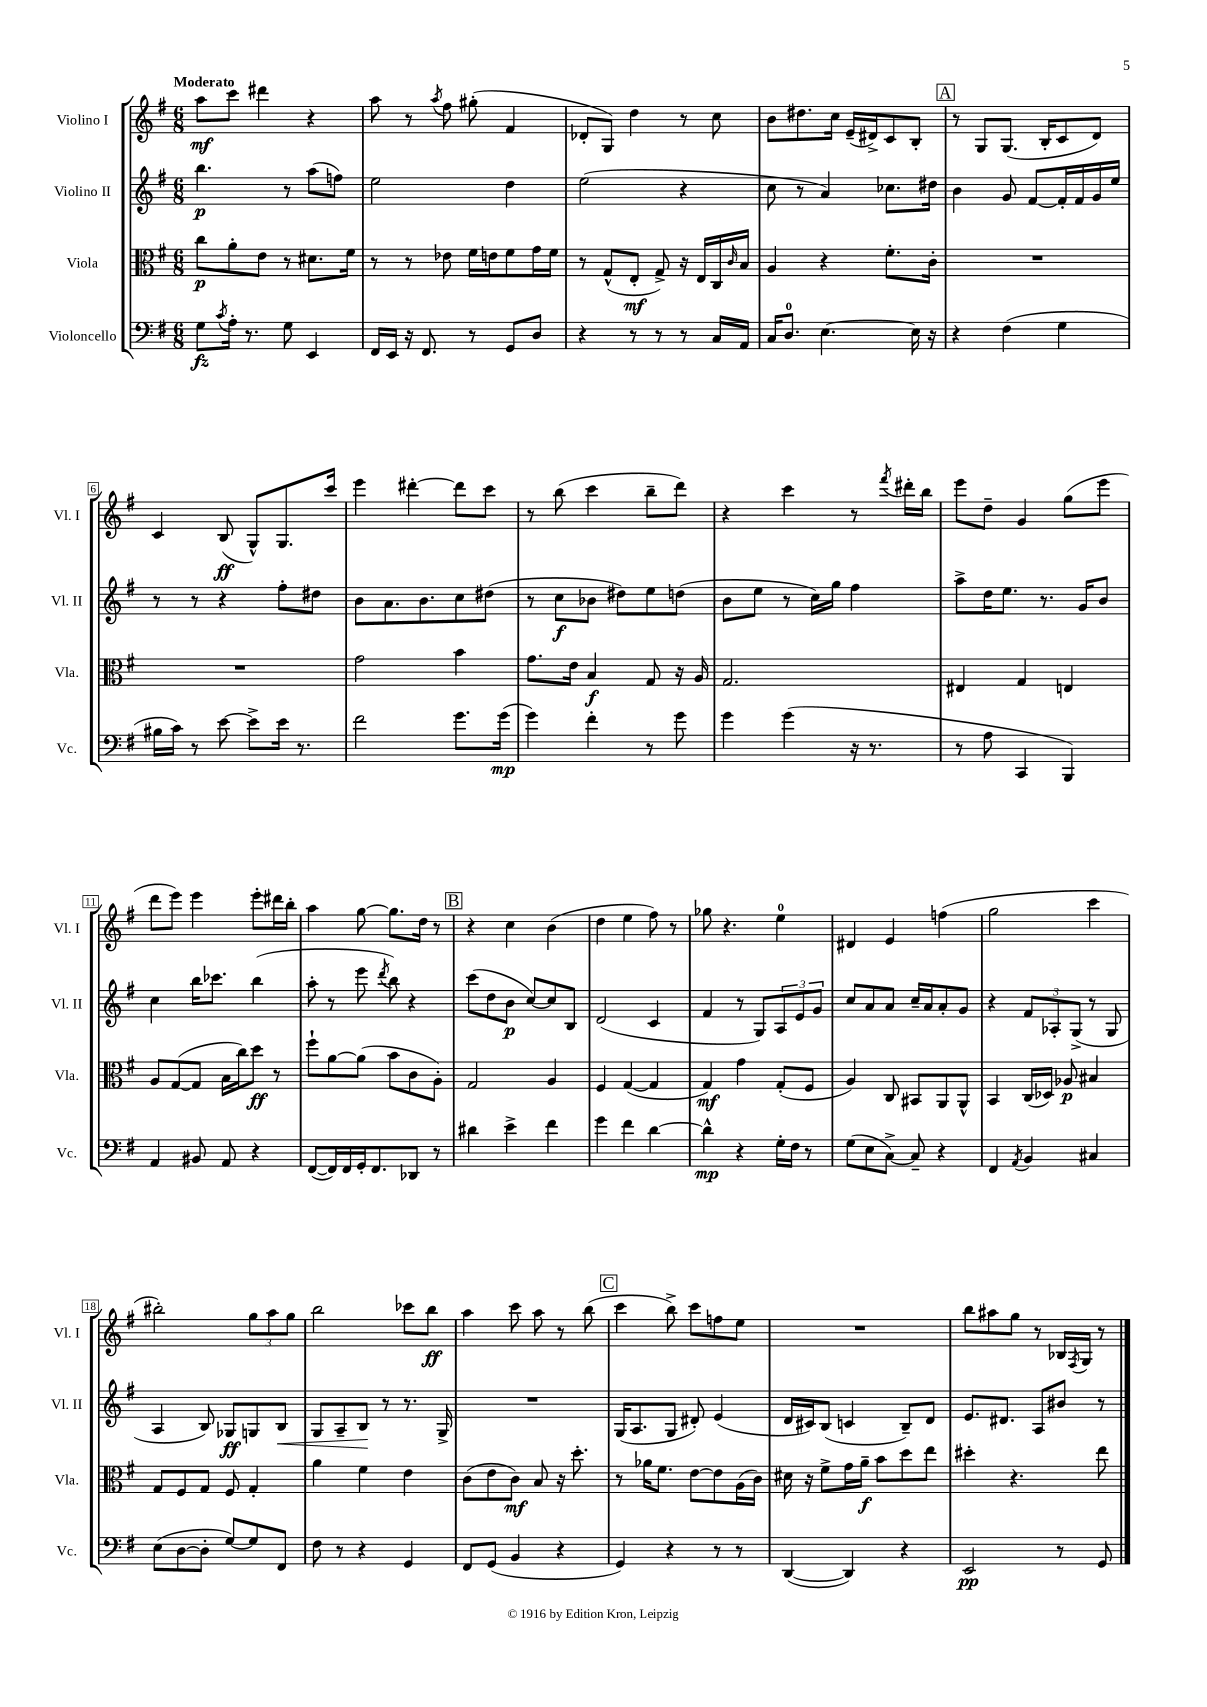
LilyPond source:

<<
\new StaffGroup <<
\new Staff = "s0" \with { instrumentName = "Violino I" shortInstrumentName = "Vl. I" } {
    \clef treble \key g \major \numericTimeSignature \time 6/8 \tempo "Moderato"
    a''8\mf c'''8 dis'''4 r4 |
    a''8 r8 \acciaccatura { a''8 } fis''8 gis''8-.( fis'4 |
    des'8-. g8) d''4 r8 c''8 |
    b'8 dis''8. c''16 e'16--( dis'16->) c'8 b8-. |
    \mark \markup { \box "A" } r8 g8 g8.( b16-. c'8 d'8) |
    c'4 b8\ff( g8-^) g8. c'''16 |
    e'''4 dis'''4~-. dis'''8 c'''8 |
    r8 b''8( c'''4 b''8-- d'''8) |
    r4 c'''4 r8 \acciaccatura { fis'''8 } dis'''16-. b''16 |
    e'''8 d''8-- g'4 g''8( e'''8 |
    d'''8 e'''8) e'''4 e'''8-. dis'''16 b''16-. |
    a''4 g''8~ g''8. d''16 r8 |
    \mark \markup { \box "B" } r4 c''4 b'4( |
    d''4 e''4 fis''8) r8 |
    ges''8 r4. e''4-0 |
    dis'4 e'4 f''4( |
    g''2 c'''4 |
    bis''2-.) \tuplet 3/2 { g''8 a''8 g''8 } |
    b''2 ces'''8 b''8\ff |
    a''4 c'''8 a''8 r8 b''8( |
    \mark \markup { \box "C" } c'''4 b''8->) c'''8 f''8 e''8 |
    R2. |
    b''8 ais''8 g''8 r8 bes16 \acciaccatura { fis8 } g16 r8 \bar "|." |
}
\new Staff = "s1" \with { instrumentName = "Violino II" shortInstrumentName = "Vl. II" } {
    \clef treble \key g \major \numericTimeSignature \time 6/8
    b''4.\p r8 a''8( f''8) |
    e''2 d''4 |
    e''2( r4 |
    c''8 r8 a'4) ces''8. dis''16 |
    \mark \markup { \box "A" } b'4 g'8 fis'8~ fis'16-. fis'16 g'16 e''16 |
    r8 r8 r4 fis''8-. dis''8 |
    b'8 a'8. b'8. c''8 dis''8( |
    r8 c''8\f bes'8 dis''8) e''8 d''8( |
    b'8 e''8 r8 c''16) g''16 fis''4 |
    a''8-> d''16 e''8. r8. g'16 b'8 |
    c''4 b''16 ces'''8. b''4( |
    a''8-. r8 e'''8 \acciaccatura { d'''8 } b''8) r4 |
    \mark \markup { \box "B" } c'''8( d''8 b'8\p c''8~) c''8 b8 |
    d'2( c'4 |
    fis'4 r8 g8) \tuplet 3/2 { a8 e'8 g'8 } |
    c''8 a'8 a'8 c''16-- a'16 a'8-. g'8 |
    r4 \tuplet 3/2 { fis'8 aes8-. g8->( } r8 g8 |
    a4 b8) ges8\ff g8 b8\< |
    g8 a8-- b8\! r8 r8. g16-> |
    R2. |
    \mark \markup { \box "C" } g16( a8. g8 dis'8-.) e'4( |
    d'16 cis'16) b8( c'4 b8--) d'8 |
    e'8. dis'8. a8 bis'8 r8 \bar "|." |
}
\new Staff = "s2" \with { instrumentName = "Viola" shortInstrumentName = "Vla." } {
    \clef alto \key g \major \numericTimeSignature \time 6/8
    c''8\p a'8-. e'8 r8 dis'8. fis'16 |
    r8 r8 ees'8 fis'16 e'16 fis'8 g'16 fis'16 |
    r8 g8-^( e8-.\mf g8->) r16 e16 c16 \grace { c'16 } b16 |
    a4 r4 fis'8.-. c'16-. |
    \mark \markup { \box "A" } R2. |
    R2. |
    g'2 b'4 |
    g'8. e'16 b4\f g8 r16 a16 |
    g2. |
    eis4 g4 e4 |
    a8 g8~( g8 b16 c''16) d''8\ff r8 |
    fis''8-! a'8~ a'8( b'8 c'8 a8-.) |
    \mark \markup { \box "B" } g2 a4 |
    fis4 g4~( g4 |
    g4\mf) g'4 g8-.( fis8 |
    a4) c8 bis,8 a,8 a,8-^ |
    b,4 c16( des16) aes8\p bis4 |
    g8 fis8 g8 fis8 g4-. |
    a'4 fis'4 e'4 |
    c'8( e'8 c'8\mf) b8 r16 d''8.-. |
    \mark \markup { \box "C" } r8 aes'16 fis'8. e'8~ e'8 a16( c'16) |
    dis'16 r16 fis'8-> g'16 a'16--\f b'8 d''8 e''8 |
    dis''4-. r4. e''8 \bar "|." |
}
\new Staff = "s3" \with { instrumentName = "Violoncello" shortInstrumentName = "Vc." } {
    \clef bass \key g \major \numericTimeSignature \time 6/8
    g8\fz \acciaccatura { c'8 } a16-. r8. g8 e,4 |
    fis,16 e,16 r16 fis,8. r8 g,8 d8 |
    r4 r8 r8 r8 c16 a,16 |
    c16 d8.-0 e4.~ e16 r16 |
    \mark \markup { \box "A" } r4 fis4( g4 |
    bis16 c'16) r8 e'8~ e'8-> e'16 r8. |
    fis'2 g'8. g'16\mp( |
    g'4) fis'4-. r8 g'8 |
    g'4 g'4( r16 r8. |
    r8 a8 c,4 b,,4) |
    a,4 bis,8 a,8 r4 |
    fis,8~( fis,16) fis,16 g,16-. fis,8. des,8 r8 |
    \mark \markup { \box "B" } dis'4 e'4-> fis'4 |
    g'4 fis'4 d'4~ |
    d'4-^\mp r4 g16-. fis16 r8 |
    g8( e8 c8~->) c8-- r4 |
    fis,4 \acciaccatura { a,8 } b,4 cis4 |
    e8( d8~ d8-. g8~) g8 fis,8 |
    fis8 r8 r4 g,4 |
    fis,8 g,8( b,4 r4 |
    \mark \markup { \box "C" } g,4) r4 r8 r8 |
    d,4~( d,4) r4 |
    e,2\pp r8 g,8 \bar "|." |
}
>>
>>
\layout { \context { \Score \override BarNumber.stencil = #(make-stencil-boxer 0.1 0.3 ly:text-interface::print) } }
